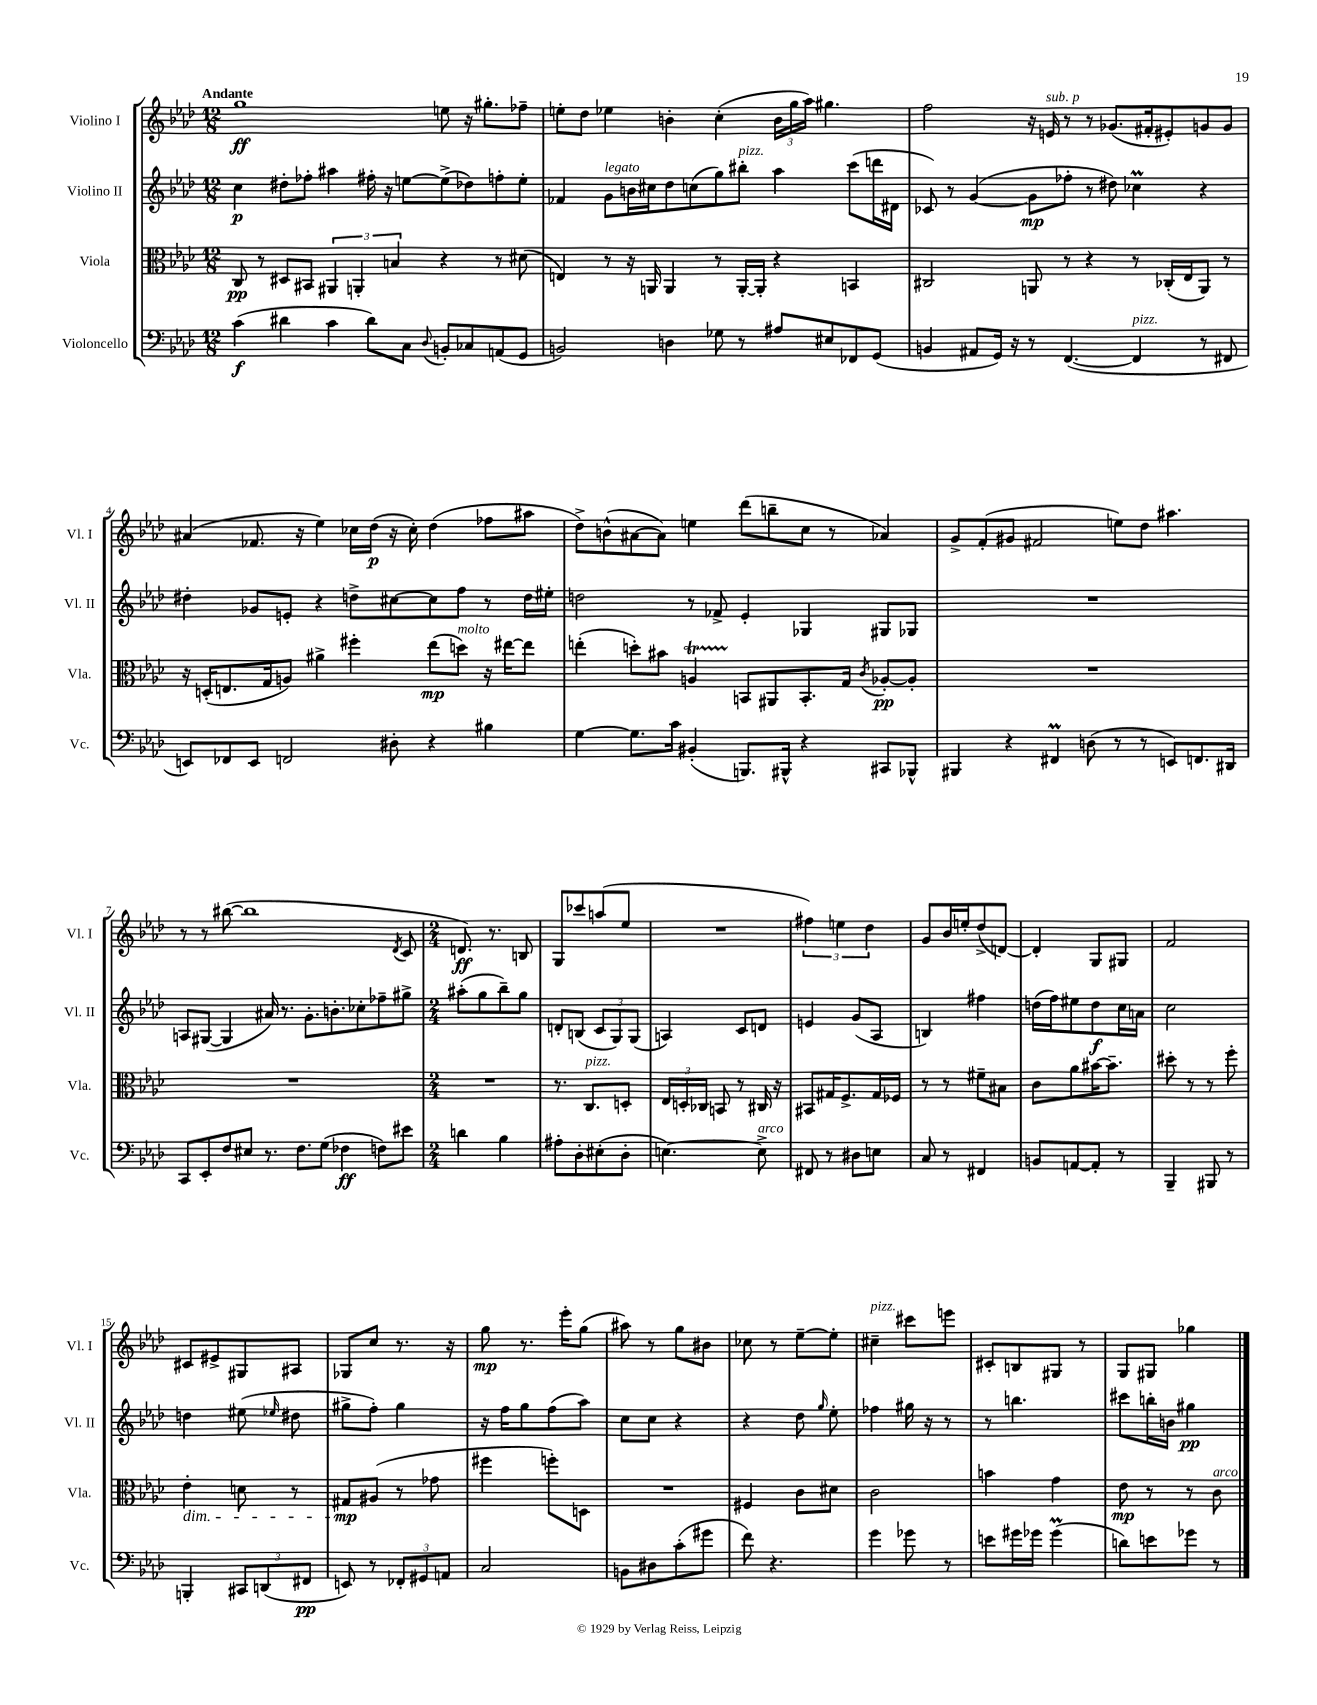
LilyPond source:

<<
\new StaffGroup <<
\new Staff = "s0" \with { instrumentName = "Violino I" shortInstrumentName = "Vl. I" } {
    \clef treble \key aes \major \numericTimeSignature \time 12/8 \tempo "Andante"
    \autoBeamOff g''1\ff e''8 r16 gis''8.[-. fes''8]-- |
    e''8[-. des''8] ees''4 b'4-. c''4-.( \tuplet 3/2 { b'16[ g''16 aes''16]) } gis''4. |
    f''2 r16 e'16^\markup { \italic "sub. p" } r8 r8 ges'8.[( fis'16-. eis'8-.) g'8 g'8] |
    ais'4( fes'8. r16 ees''4) ces''16[ des''16]\p( r16 ces''16-.) des''4( fes''8[ ais''8] |
    des''8[->) b'8-^( ais'8~ ais'8]) e''4 des'''8[( b''8-- c''8] r8 aes'4) |
    g'8[-> f'8-.( gis'8] fis'2 e''8[) des''8] ais''4. |
    r8 r8 bis''8~( bis''1 \acciaccatura { des'8 } c'8 |
    \numericTimeSignature \time 2/4 d'8.\ff) r8. b8 |
    g8[ ces'''8 a''8( ees''8] |
    R2 |
    \tuplet 3/2 { fis''4) e''4 des''4 } |
    g'8[ bes'16 e''16-. des''8->( d'8]~) |
    d'4-. g8[ gis8] |
    f'2 |
    cis'8[ eis'8-> gis8 ais8] |
    ges8[ c''8] r8. r16 |
    g''8\mp r8. ees'''16[-. g''8]( |
    ais''8) r8 g''8[ bis'8] |
    ces''8 r8 ees''8[~-- ees''8]-. |
    cis''4--^\markup { \italic "pizz." } cis'''8[ e'''8] |
    cis'8[-. b8 gis8] r8 |
    g8[ gis8] ges''4 \bar "|." |
}
\new Staff = "s1" \with { instrumentName = "Violino II" shortInstrumentName = "Vl. II" } {
    \clef treble \key aes \major \numericTimeSignature \time 12/8
    \autoBeamOff c''4\p dis''8[-. fes''8]-. ais''4 fis''16-. r16 e''8[~ e''8->( des''8) f''8-. e''8]-. |
    fes'4 g'8[^\markup { \italic "legato" } b'16 cis''16 des''8 c''8( g''8) bis''8]-.^\markup { \italic "pizz." } aes''4 c'''8[( d'''16 dis'16] |
    ces'8) r8 g'4~( g'8[\mp fes''8]-. r8 dis''8) ces''4\prall r4 |
    dis''4-. ges'8[ e'8]-. r4 d''8[-> cis''8~ cis''8 f''8] r8 d''16[ eis''16]-. |
    d''2 r8 fes'8-> ees'4-. ges4 gis8[ ges8] |
    R1. |
    a8[ gis8]~( gis4 ais'16) r8. g'8.[-. b'8.-. ces''8-. fes''8-- gis''8]-> |
    \numericTimeSignature \time 2/4 ais''8[-.( g''8 bes''8--) g''8] |
    d'8[-. b8]( \tuplet 3/2 { c'8[ g8) g8]( } |
    a4) c'8[ d'8] |
    e'4 g'8[( aes8] |
    b4) fis''4 |
    d''16[( f''16) eis''8 d''8\f c''16 a'16] |
    c''2 |
    d''4 eis''8( \grace { ees''16 } dis''8 |
    gis''8[-> f''8]-.) gis''4 |
    r16 f''16[ g''8 f''8( aes''8]) |
    c''8[ c''8] r4 |
    r4 des''8 \grace { g''16 } ees''8-. |
    fes''4 gis''16 r16 r8 |
    r8 b''4. |
    cis'''8[ b''16-. b'16] gis''4\pp \bar "|." |
}
\new Staff = "s2" \with { instrumentName = "Viola" shortInstrumentName = "Vla." } {
    \clef alto \key aes \major \numericTimeSignature \time 12/8
    \autoBeamOff c8\pp r8 dis8[ bis,8] \tuplet 3/2 { ais,4 a,4-. b4 } r4 r8 dis'8( |
    e4) r8 r16 a,16 a,4 r8 a,16[~-. a,16]-. r4 b,4 |
    cis2 a,8 r8 r4 r8 ces16[-.( ees16 a,8]) r8 |
    r16 d16[-.( e8. g16 a8]) ais'4-> fis''4-. ees''8[\mp( d''8]^\markup { \italic "molto" }) r16 eis''16[~ eis''8] |
    e''4-.( d''8[-.) bis'8] a4\startTrillSpan b,8[\stopTrillSpan ais,8 b,8.-. g16] \acciaccatura { c'8 } aes8[~-.\pp aes8]-. |
    R1. |
    R1. |
    \numericTimeSignature \time 2/4 R2 |
    r8. c8.[^\markup { \italic "pizz." } d8]-. |
    \tuplet 3/2 { ees16[ d16-. ces16] } b,8 r8 cis16 r16 |
    bis,8[ gis16 f8.-> gis16 fes16] |
    r8 r8 fis'8[-- bis8] |
    c'8[ aes'8 bis'16~ bis'8.]-- |
    dis''8-. r8 r8 f''8-. |
    ees'4-.\dim d'8 r8 |
    gis8[\mp\! ais8]( r8 ges'8 |
    fis''4 f''8[-.) d8] |
    R2 |
    fis4 c'8[ dis'8] |
    c'2 |
    b'4 g'4 |
    ees'8\mp r8 r8 c'8^\markup { \italic "arco" } \bar "|." |
}
\new Staff = "s3" \with { instrumentName = "Violoncello" shortInstrumentName = "Vc." } {
    \clef bass \key aes \major \numericTimeSignature \time 12/8
    \autoBeamOff c'4\f( dis'4 c'4 dis'8[) c8] \appoggiatura { des8 } b,8[-. ces8 a,8( g,8] |
    b,2) d4 ges8 r8 ais8[ eis8 fes,8 g,8]( |
    b,4 ais,8[ g,16]) r16 r8 f,4.~( f,4^\markup { \italic "pizz." } r8 fis,8 |
    e,8[) fes,8 e,8] f,2 dis8-. r4 bis4 |
    g4~ g8.[ c'16] bis,4-.( b,,8.[) bis,,16]-^ r4 cis,8[ bes,,8]-^ |
    bis,,4 r4 fis,4\prall d8( r8 r8 e,8[) f,8. dis,16] |
    c,8[ ees,8-. f8 eis8] r8. f8.[ g8]( fes4\ff f8[) eis'8] |
    \numericTimeSignature \time 2/4 d'4 bes4 |
    ais8[-. des8-. eis8-.( des8]-. |
    e4.~) e8->^\markup { \italic "arco" } |
    fis,8 r8 dis8[ e8] |
    c8 r8 fis,4 |
    b,8[ a,8~ a,8]-. r8 |
    bes,,4-- bis,,8 r8 |
    b,,4-. \tuplet 3/2 { cis,8[ d,8( fis,8]\pp } |
    e,8) r8 \tuplet 3/2 { fes,8[-. gis,8 a,8] } |
    c2 |
    b,8[ dis8 c'8-.( gis'8] |
    f'8) r4. |
    g'4 ges'8 r8 |
    e'8[ gis'16 ges'16] ges'4\prall( |
    d'8[) e'8 ges'8] r8 \bar "|." |
}
>>
>>
